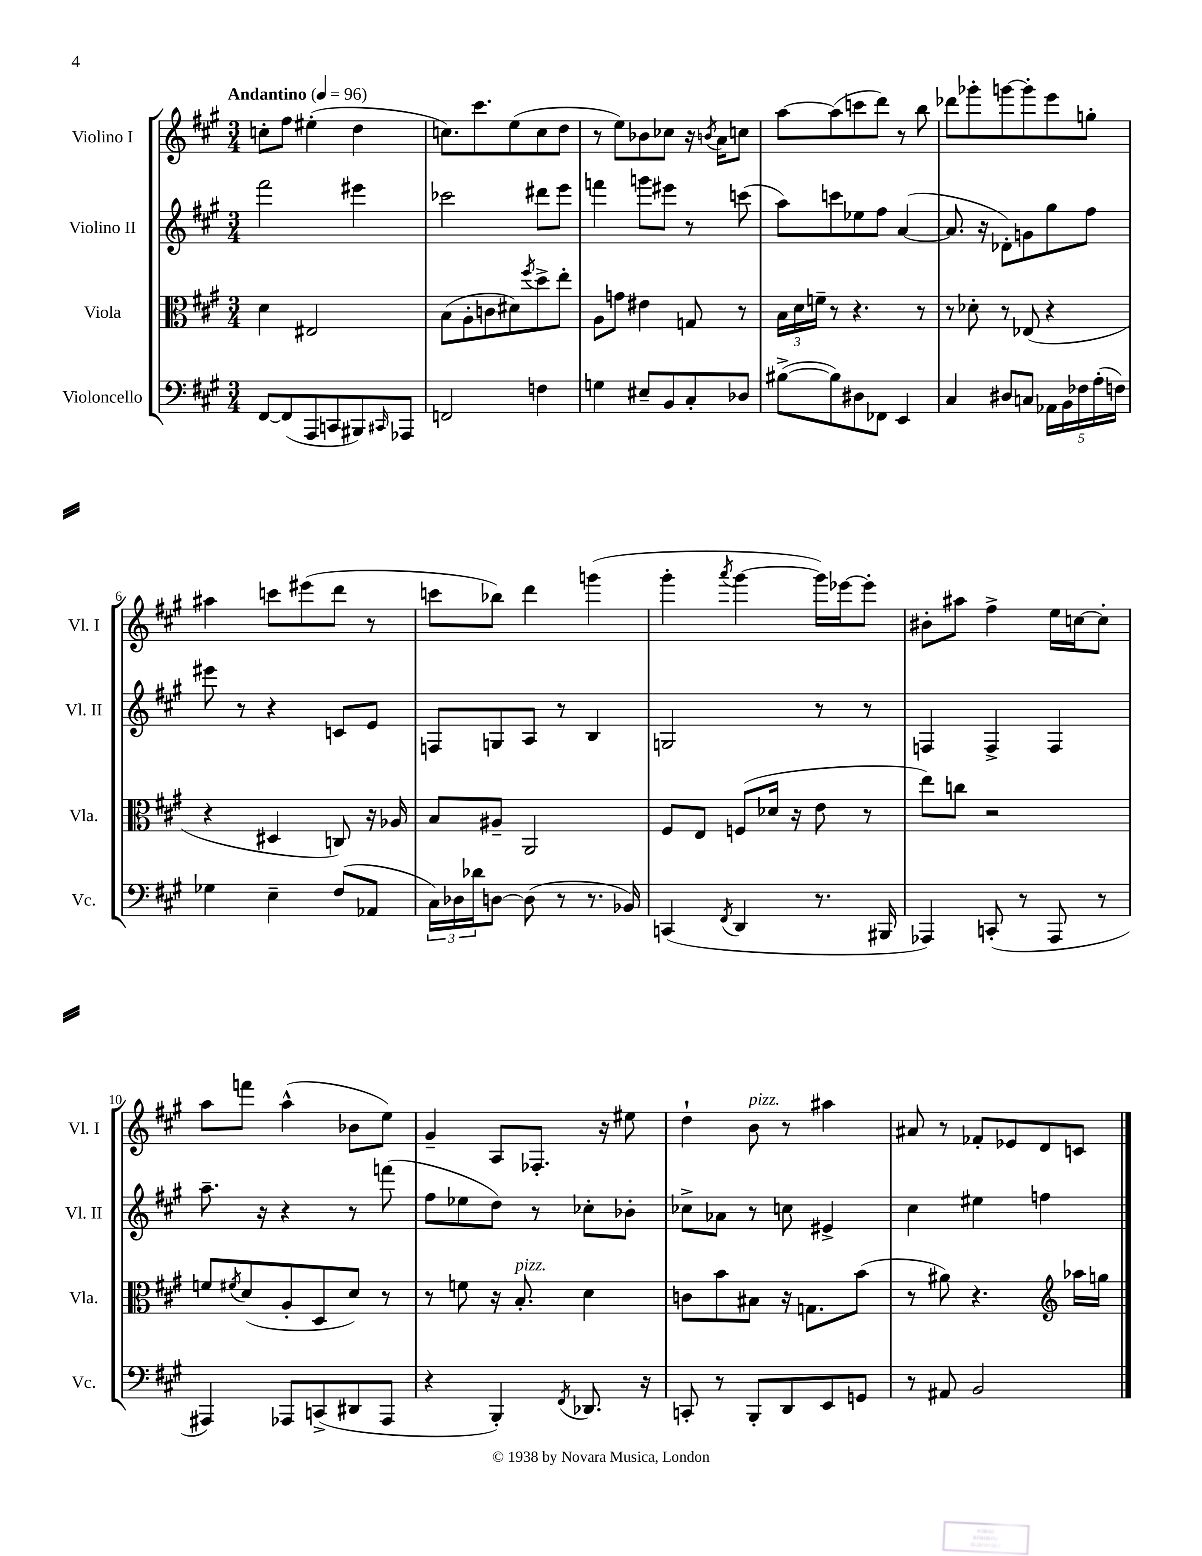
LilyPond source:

<<
\new StaffGroup <<
\new Staff = "s0" \with { instrumentName = "Violino I" shortInstrumentName = "Vl. I" } {
    \clef treble \key a \major \numericTimeSignature \time 3/4 \tempo "Andantino" 4 = 96
    c''8-. fis''8 eis''4-.( d''4 |
    c''8.) cis'''8. e''8( c''8 d''8 |
    r8 e''8) bes'8 ces''8 r16 \acciaccatura { b'8 } a'16 c''8 |
    a''8~ a''8( c'''8 d'''8) r8 b''8 |
    des'''8 ges'''8-. g'''8~ g'''8-. e'''8 g''8-. |
    ais''4 c'''8 eis'''8( d'''8 r8 |
    c'''8 bes''8) d'''4 g'''4( |
    gis'''4-. \acciaccatura { a'''8 } gis'''4~ gis'''16) ees'''16~ ees'''8-. |
    bis'8-. ais''8 fis''4-> e''16 c''16~ c''8-. |
    a''8 f'''8 a''4-^( bes'8 e''8) |
    gis'4-- a8 fes8.-. r16 eis''8 |
    d''4-! b'8^\markup { \italic "pizz." } r8 ais''4 |
    ais'8 r8 fes'8-. ees'8 d'8 c'8 \bar "|." |
}
\new Staff = "s1" \with { instrumentName = "Violino II" shortInstrumentName = "Vl. II" } {
    \clef treble \key a \major \numericTimeSignature \time 3/4
    fis'''2 eis'''4 |
    ces'''2 dis'''8 e'''8 |
    f'''4 g'''8 eis'''8 r8 c'''8( |
    a''8) c'''8 ees''8 fis''8 a'4~( |
    a'8. r16 des'8-.) g'8 gis''8 fis''8 |
    eis'''8 r8 r4 c'8 e'8 |
    f8 g8 a8 r8 b4 |
    g2 r8 r8 |
    f4 f4-> f4 |
    a''8.-- r16 r4 r8 f'''8( |
    fis''8 ees''8 d''8) r8 ces''8-. bes'8-. |
    ces''8-> aes'8 r8 c''8 eis'4-> |
    cis''4 eis''4 f''4 \bar "|." |
}
\new Staff = "s2" \with { instrumentName = "Viola" shortInstrumentName = "Vla." } {
    \clef alto \key a \major \numericTimeSignature \time 3/4
    d'4 eis2 |
    b8( a8-. c'8 dis'8) \acciaccatura { fis''8 } d''8-> e''8-. |
    a8 g'8 eis'4 g8 r8 |
    \tuplet 3/2 { b16 d'16 f'16-- } r8 r4. r8 |
    r8 des'8-. r8 ees8( r4 |
    r4 dis4 c8) r16 aes16 |
    b8 ais8-- a,2 |
    fis8 e8 f8( des'16 r16 e'8 r8 |
    e''8) c''8 r2 |
    f'8 \acciaccatura { fis'8 } d'8( a8-. d8 d'8) r8 |
    r8 f'8 r16 b8.-.^\markup { \italic "pizz." } d'4 |
    c'8 b'8 bis8 r16 g8. b'8( |
    r8 ais'8) r4. \clef treble aes''16 g''16 \bar "|." |
}
\new Staff = "s3" \with { instrumentName = "Violoncello" shortInstrumentName = "Vc." } {
    \clef bass \key a \major \numericTimeSignature \time 3/4
    fis,8~ fis,8( a,,8 c,8 bis,,8) \grace { cis,16 } aes,,8 |
    f,2 f4 |
    g4 eis8-- b,8 cis8-. des8 |
    bis8~->( bis8) dis8 fes,8 e,4 |
    cis4 dis8 c8 \tuplet 5/4 { aes,16 b,16 fes16 a16-.( f16) } |
    ges4 e4-- fis8( aes,8 |
    \tuplet 3/2 { cis16) des16 des'16 } d8~ d8( r8 r8. bes,16) |
    c,4( \acciaccatura { fis,8 } d,4 r8. bis,,16 |
    aes,,4) c,8-.( r8 aes,,8 r8 |
    ais,,4) aes,,8 c,8->( dis,8 aes,,8 |
    r4 b,,4-.) \acciaccatura { fis,8 } des,8. r16 |
    c,8-. r8 b,,8-. d,8 e,8 g,8 |
    r8 ais,8 b,2 \bar "|." |
}
>>
>>
